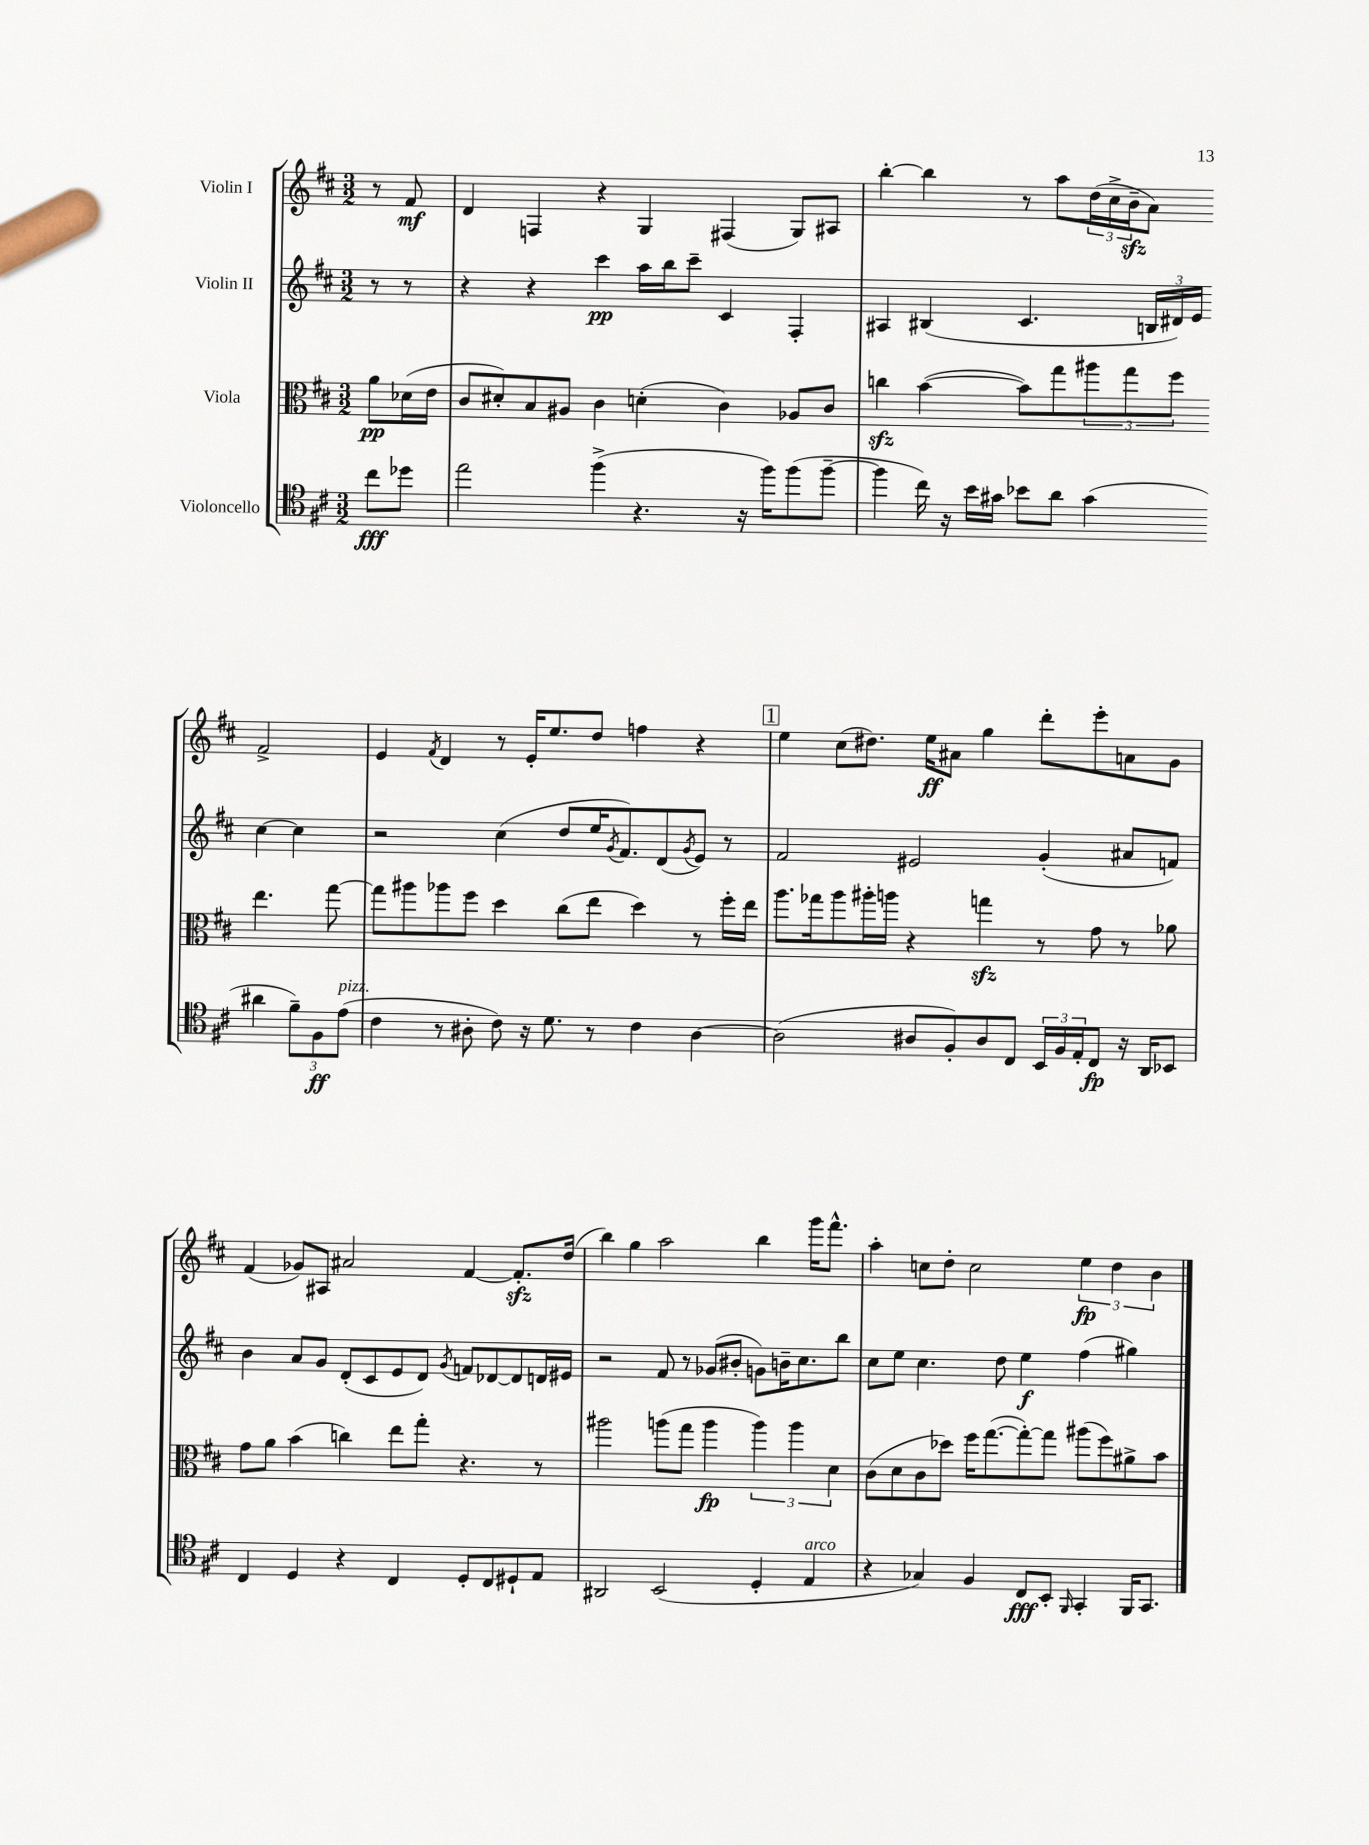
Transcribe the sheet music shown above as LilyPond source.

<<
\new StaffGroup <<
\new Staff = "s0" \with { instrumentName = "Violin I" } {
    \clef treble \key d \major \numericTimeSignature \time 3/2 \partial 4
    r8 fis'8\mf |
    d'4 f4 r4 g4 fis4( g8) ais8 |
    b''4~-. b''4 r8 a''8 \tuplet 3/2 { d''16( cis''16-> b'16--\sfz } a'8) fis'2-> |
    e'4 \acciaccatura { fis'8 } d'4 r8 e'16-. e''8. d''8 f''4 r4 |
    \mark \markup { \box "1" } e''4 cis''8( dis''8.) e''16\ff ais'8 g''4 d'''8-. e'''8-. a'8 g'8 |
    fis'4( ges'8) ais8 ais'2 fis'4~ fis'8.-.\sfz d''16( |
    b''4) g''4 a''2 b''4 g'''16 fis'''8.-^ |
    a''4-. c''8 d''8-. c''2 \tuplet 3/2 { e''4\fp d''4 b'4 } \bar "|." |
}
\new Staff = "s1" \with { instrumentName = "Violin II" } {
    \clef treble \key d \major \numericTimeSignature \time 3/2 \partial 4
    r8 r8 |
    r4 r4 cis'''4\pp a''16 b''16 cis'''8-- cis'4 fis4-. |
    ais4 bis4( cis'4. \tuplet 3/2 { b16 dis'16) e'16 } cis''4~ cis''4 |
    r2 cis''4( d''8 e''16 \acciaccatura { g'8 } fis'8.) d'8( \acciaccatura { g'8 } e'8) r8 |
    \mark \markup { \box "1" } fis'2 eis'2 g'4-.( ais'8 f'8) |
    b'4 a'8 g'8 d'8-.( cis'8 e'8 d'8) \acciaccatura { g'8 } f'8 des'8~ des'8 d'16 eis'16 |
    r2 fis'8 r8 ges'8( bis'8-. g'8) b'16-- cis''8. b''8 |
    cis''8 e''8 cis''4. d''8 e''4\f fis''4( gis''4) \bar "|." |
}
\new Staff = "s2" \with { instrumentName = "Viola" } {
    \clef alto \key d \major \numericTimeSignature \time 3/2 \partial 4
    a'8\pp des'16( e'16 |
    cis'8 dis'8-.) b8 ais8 cis'4 d'4-.( cis'4) aes8 cis'8 |
    c''4\sfz b'4~( b'8) g''8 \tuplet 3/2 { ais''8 g''8 fis''8 } e''4. g''8~ |
    g''8 ais''8 aes''8 fis''8 d''4 cis''8( e''8 d''4) r8 fis''16-. e''16 |
    \mark \markup { \box "1" } a''8. ges''16 a''8 ais''16-. a''16 r4 g''4\sfz r8 g'8 r8 aes'8 |
    g'8 a'8 b'4( c''4) e''8 g''8-. r4. r8 |
    ais''2 a''8( g''8 a''4\fp \tuplet 3/2 { a''4) a''4 d'4 } |
    cis'8( d'8 cis'8 des''8) fis''16 g''8.~( g''8~-.) g''8 ais''8( fis''8) ais'8-> b'8 \bar "|." |
}
\new Staff = "s3" \with { instrumentName = "Violoncello" } {
    \clef tenor \key d \major \numericTimeSignature \time 3/2 \partial 4
    cis''8\fff des''8 |
    e''2 fis''4->( r4. r16 fis''16) fis''8( fis''8~-- |
    fis''4 cis''16) r16 b'16 gis'16 bes'8 a'8 gis'4( ais'4 \tuplet 3/2 { fis'8--) fis8\ff e'8^\markup { \italic "pizz." }( } |
    cis'4 r8 ais8-. cis'8) r16 d'8. r8 cis'4 ais4~ |
    \mark \markup { \box "1" } ais2( ais8 fis8-.) ais8 cis8 \tuplet 3/2 { b,16 fis16 e16-. } cis8\fp r16 a,16 bes,8 |
    cis4 d4 r4 cis4 d8-. cis8 dis8-! e8 |
    ais,2 b,2( d4-. e4^\markup { \italic "arco" } |
    r4 ges4) fis4 cis8\fff b,8-. \grace { fis,16 } g,4-. fis,16 g,8. \bar "|." |
}
>>
>>
\layout { \context { \Score \remove "Bar_number_engraver" } }
